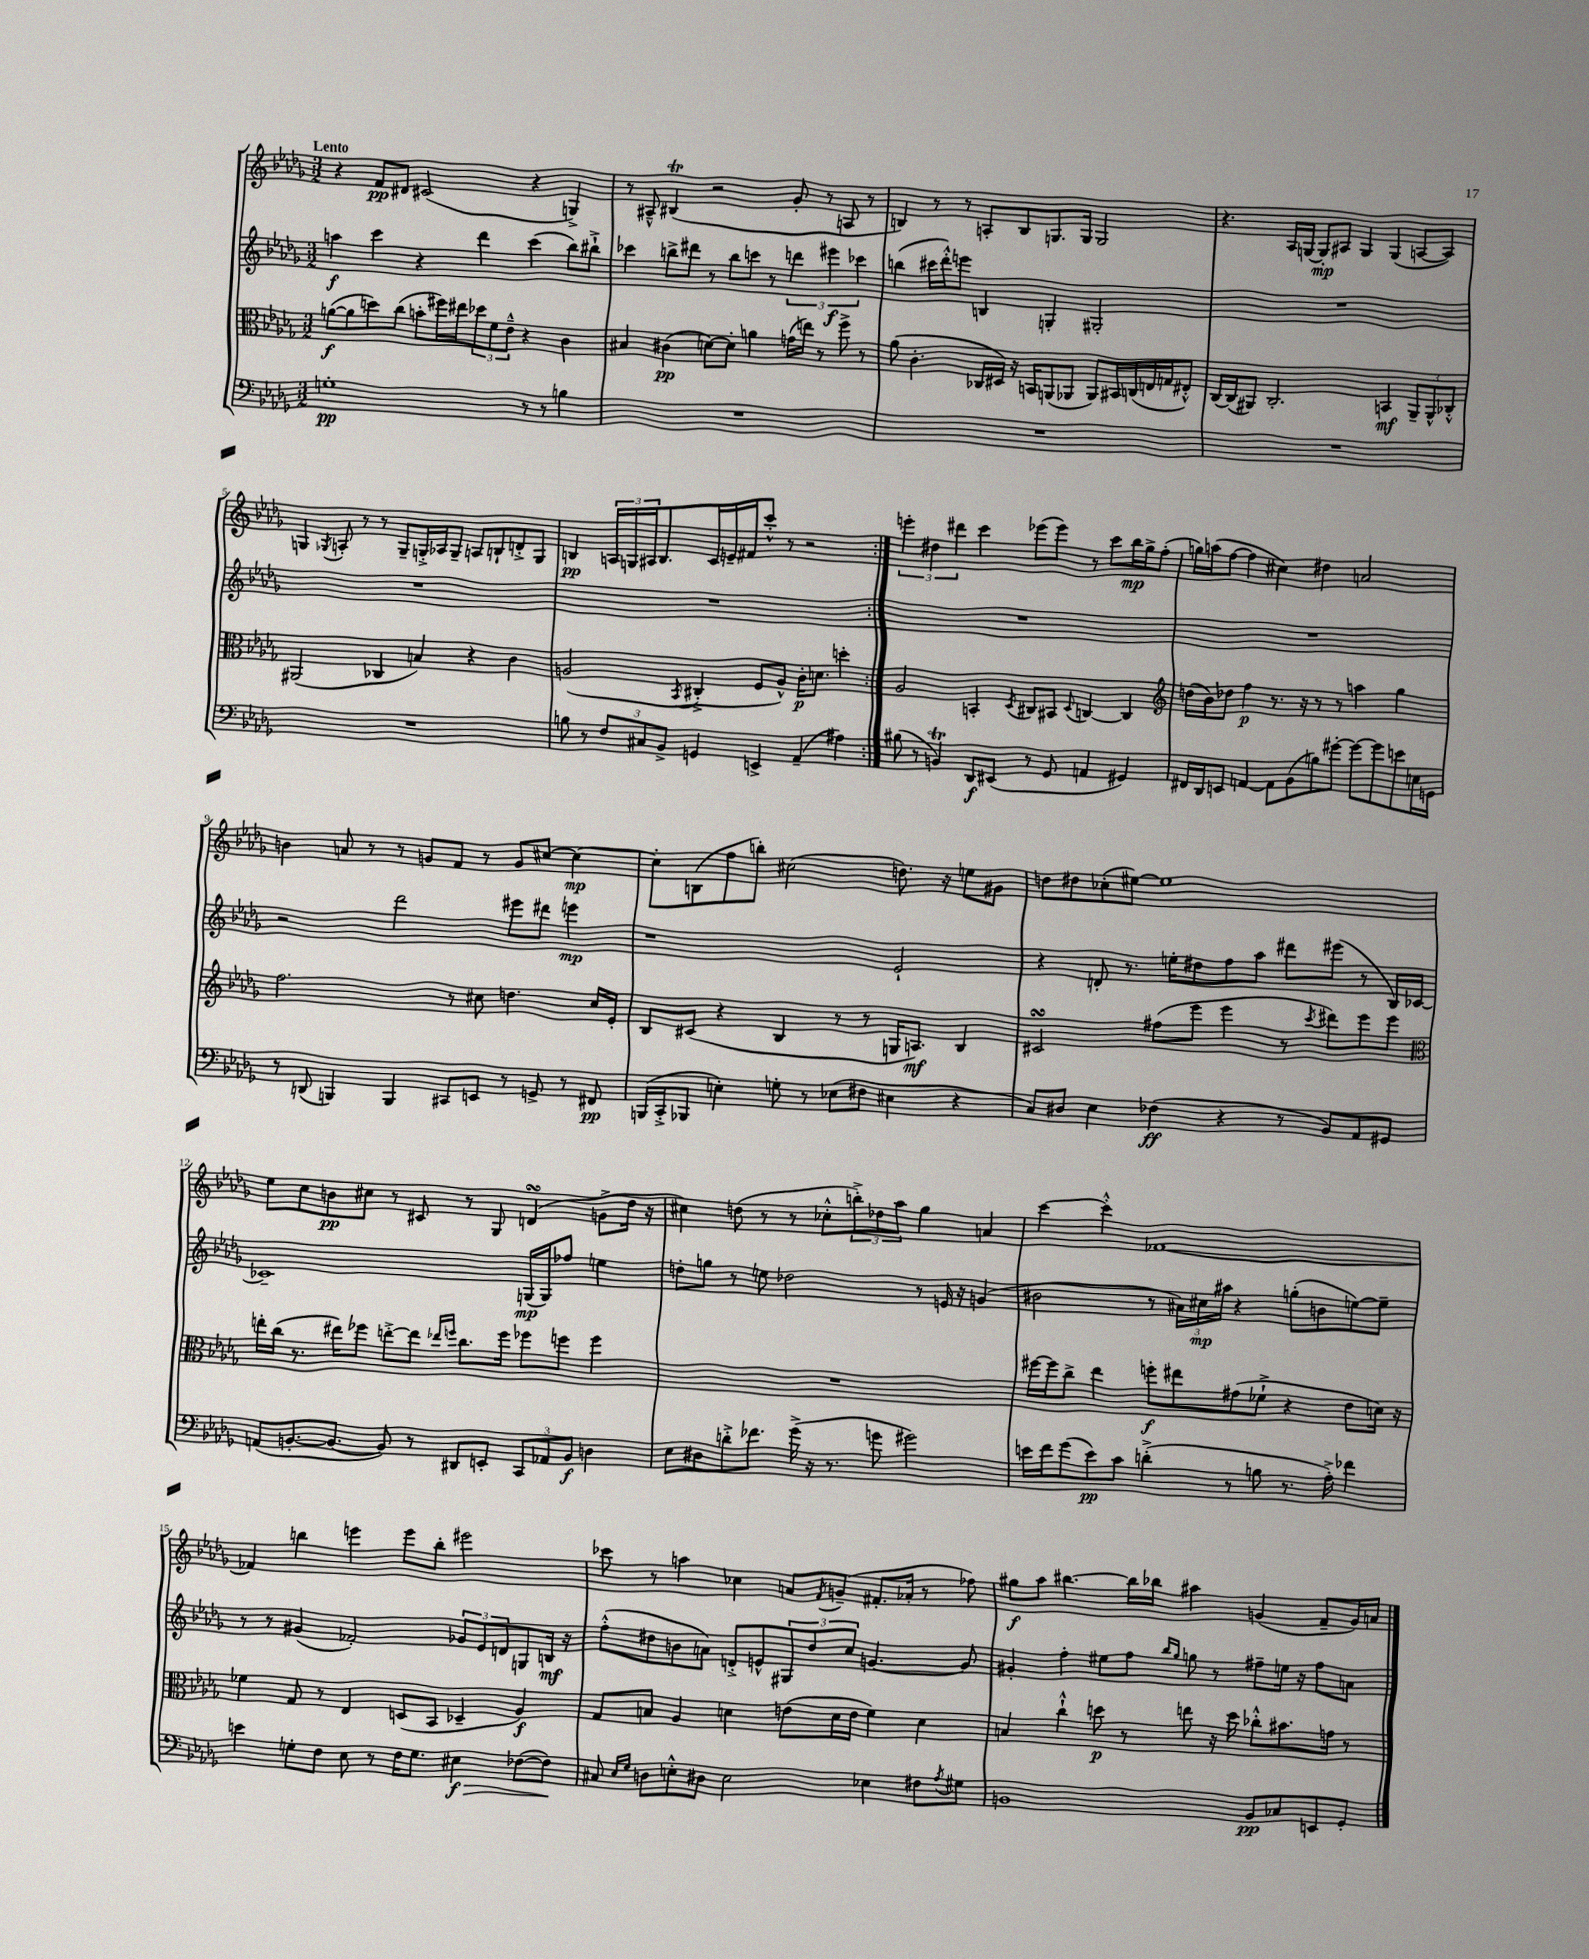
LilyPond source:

<<
\new StaffGroup <<
\new Staff = "s0" {
    \clef treble \key des \major \numericTimeSignature \time 3/2 \tempo "Lento"
    \repeat volta 2 { r4 f'8\pp dis'8 cis'2( r4 g4->) |
    r8 ais8---^ bis4\trill( r2 ges'8-. r8 a8 r8 |
    b4) r8 r8 a8-. b8 g8. g16 g2 |
    r4. aes16 g16~ g8-.\mp ais8 g4 g4( a8~ a8) |
    g4 \acciaccatura { ges8 } a8-. r8 r8 ges8-- g16-.-> aes16 g8-- a8 b8-! d'8-.-> g8 |
    b4\pp \tuplet 3/2 { a16 g16 ais16 } b8. c'16 e'16-- fis'16 c'''8-.-^ r8 r2 | }
    \tuplet 3/2 { e'''4-. dis''4 dis'''4 } c'''4 ees'''8( ees'''8) r8 c'''8 bes''16\mp ges''16-> f''8-.( |
    g''16) a''16( f''8~ f''4 cis''4) dis''4 a'2 |
    b'4 a'8 r8 r8 g'8 f'8 r8 g'8 cis''8~ cis''4~\mp |
    cis''8-. b8( f''8 b''8-.) cis''2( d''8.) r16 e''8 gis'8 |
    d''8 dis''8 ces''8-.( eis''8~) eis''1 |
    ees''8 c''8 b'8\pp cis''8 r8 cis'8 r8 ges8 d'4\turn( g'8-> des''16 r16 |
    cis''4) d''8( r8 r8 ces''8-.-^ \tuplet 3/2 { b''8-.->) des''8 aes''8 } ges''4 a'4 |
    c'''4~ c'''4-.-^ fes'1~ |
    fes'4 b''4 e'''4 e'''8 b''8-. eis'''2 |
    ces'''8 r8 a''4 ces''4 a'8 \acciaccatura { f'8 } g'8--( fis'8.-. aes'16-. r8 fes''8) |
    gis''8\f aes''8 bis''4.~ bis''16 bes''16 ais''4 g'4( f'8-- g'16) a'16 \bar "|." |
}
\new Staff = "s1" {
    \clef treble \key des \major \numericTimeSignature \time 3/2
    \repeat volta 2 { a''4\f c'''4 r4 des'''4 c'''4( bes''8) bis''8-!-> |
    ces'''4 b''8-> dis'''8 r8 b''8 c'''8 r8 \tuplet 3/2 { d'''4 eis'''4\f ces'''4 } |
    b''4( cis'''16 des'''16-.-^) e'''8 b4 g4-. gis2-. |
    R1. |
    R1. |
    R1. | }
    R1. |
    R1. |
    r2 des'''2 eis'''8 dis'''8 e'''4\mp |
    r1 ees'2-! |
    r4 d'8-. r8. e''16-. dis''8 f''8 aes''8 dis'''8 eis'''8( r8 bes16) ces'16~ |
    ces'1-- g16\mp( g16) fes''8 e''4 |
    d''8-. g''8 r8 e''8 des''2 r8 e'16 r16 g'4( |
    bis'2 r8 \tuplet 3/2 { ais'16) cis''16\mp ais''16 } r4 g''8-.( b'8 e''8~) e''8-- |
    r8 r8 gis'4( fes'2-.) \tuplet 3/2 { ges'8 ees'8 d'8 } g8 b16\mf r16 |
    f''8-.-^( dis''8 b'8 a'8) d'8-.-> e'8-^ \tuplet 3/2 { gis8 dis''8 c''8 } g'4.~ g'8 |
    gis'4-. f''4-. eis''8 f''8 \grace { bes''16 ges''16 } g''8 r8 fis''8-- e''16 r16 fis''8 a'8 \bar "|." |
}
\new Staff = "s2" {
    \clef alto \key des \major \numericTimeSignature \time 3/2
    \repeat volta 2 { a'8~\f( a'8 d''8) c''8( b'8-. fis''16) eis''16 \tuplet 3/2 { des''8 f'8 ees'8---^ } r4 c'4 |
    bis4 cis'4\pp( d'8~) d'8-. a'4 g'16( e''16) r8 f''8-> r8 |
    aes'8( c'4.-. ces16 dis16) r16 b,16 a,8( aes,8 aes,8) bis,16 c16( e16 g16 eis8-.-^) |
    c16~ c16( ais,8) c2.-. b,4\mf \tuplet 3/2 { ais,8-- ais,8-^ ces8-.-^ } |
    ais,2( ces4 b4) r4 c'4 |
    a2( \acciaccatura { bes,8 } cis4-.-> f8 a8-^) c'16-.\p d'8. d''4-. | }
    aes2 b,4-. \acciaccatura { des8 } cis8 bis,8 \appoggiatura { des8 } c4~ c4 |
    \clef treble d''16( bes'16) des''8 f''4\p r8. r16 r8 r8 a''4 ges''4 |
    f''2. r8 cis''8 d''4. cis''16 ees'16-. |
    bes8 cis'8( r4 bes4 r8 r8 g16 a8.\mf) bes4 |
    cis'2\turn fis''8( ees'''8 ees'''4 r8 \acciaccatura { c'''8 } dis'''8) ees'''8 ees'''8 |
    \clef alto e''16-. c''16( r8. eis''16) fes''8 e''8~-.-> e''8 \grace { ees''16 f''16 } c''8. f''16 fes''8 f''8 f''4 |
    R1. |
    fis''16~ fis''16 c''8-> ees''4 f''8-.\f eis''8 gis'8( fes'8-!-> r4 ees'8 d'16) r16 |
    fes'4 ges8 r8 ees4 d8( bes,8 des4-- aes4\f) |
    ges8 b8 aes4 d'4 e'8( d'16 e'16 f'4) d'4 |
    b4 c''4-!-^ d''8\p r8 e''8 r16 d''16 ces''8-.-^ bis'8. g'16 r8 \bar "|." |
}
\new Staff = "s3" {
    \clef bass \key des \major \numericTimeSignature \time 3/2
    \repeat volta 2 { g1-.\pp r8 r8 b4 |
    R1. |
    R1. |
    R1. |
    R1. |
    b8 r8 \tuplet 3/2 { f8 cis8 bes,8-> } g,4 e,4-> aes,4--( ais4) | }
    bis8( r8 b,4\trill) des,8\f eis,8( r8 ges,8 a,4 gis,4) |
    fis,16 des,16 e,8 a,4~ a,8 bes,8( b8) gis'8~-. gis'8~ gis'8 e'8 e16 g,16 |
    r8 d,8( b,,4) b,,4 cis,8 e,8 r8 g,8-> r8 fis,8\pp |
    b,,16( c,16-.-> bes,,8 e4-.) g8-. r8 ees8( fis8 eis4 r4 |
    c8) dis8 ees4 fes4\ff( r4 r8 bes,8) aes,8 gis,8 |
    a,8( b,8.~-. b,8.~ b,8) r8 dis,8 e,8-. \tuplet 3/2 { c,8 aes,8 b,8\f } d4 |
    ees8 dis8 d'8-.-> fes'8. ges'16->( r16 r8. g'8 gis'2) |
    e'16 f'16 ges'8( e'8\pp) c'8 d'4-.->( r8 b8 r8. aes16-.->) fes'4 |
    e'4 g8-. f8 ees8 r8 f16 g8. eis4\f\> fes8~( fes8\!) |
    cis8 \grace { ees16 ges16 } d8 e8-.-^ dis8 e2 ees4 fis8 \acciaccatura { aes8 } gis8 |
    b,1 b,8\pp ces8 e,8 ges,8-. \bar "|." |
}
>>
>>
